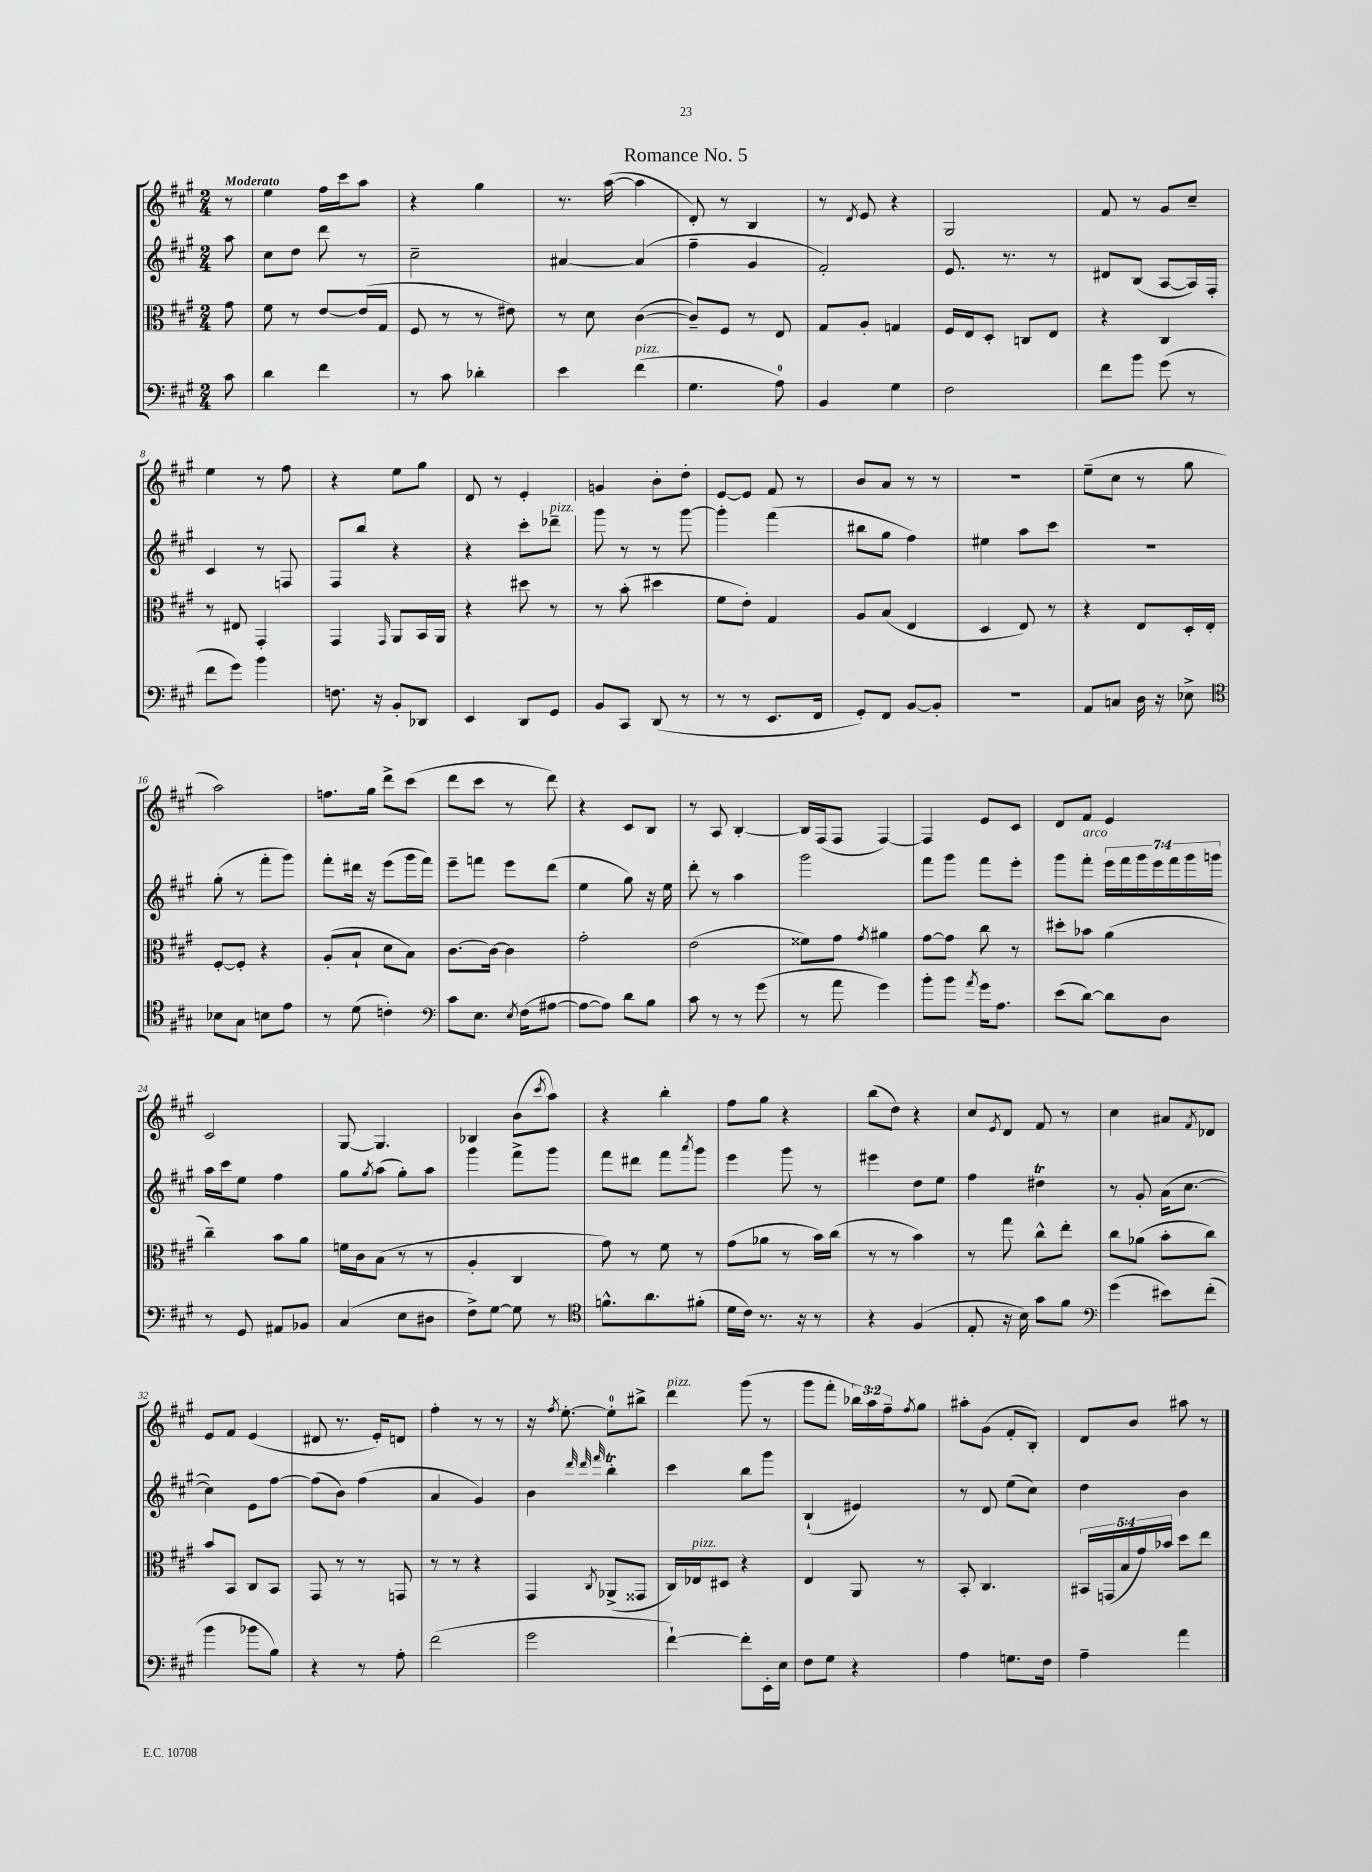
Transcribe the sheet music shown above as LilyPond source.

\header { title = "Romance No. 5" }
<<
\new StaffGroup <<
\new Staff = "s0" {
    \clef treble \key a \major \numericTimeSignature \time 2/4 \override Staff.TupletNumber.text = #tuplet-number::calc-fraction-text \partial 8 \tempo "Moderato"
    r8 |
    e''4 fis''16 cis'''16 a''8 |
    r4 gis''4 |
    r8. a''16~( a''4 |
    d'8-.) r8 b4 |
    r8 \acciaccatura { d'8 } e'8 r4 |
    gis2 |
    fis'8 r8 gis'8 cis''8-- |
    e''4 r8 fis''8 |
    r4 e''8 gis''8 |
    d'8 r8 e'4-. |
    g'4 b'8-. d''8-. |
    e'8~ e'8 fis'8 r8 |
    b'8 a'8 r8 r8 |
    r2 |
    e''8--( cis''8 r8 gis''8 |
    a''2) |
    f''8. gis''16 d'''8-> cis'''8( |
    d'''8 cis'''8 r8 d'''8) |
    r4 cis'8 b8 |
    r8 a8 b4~-. |
    b16 fis16( fis8 fis4~) |
    fis4 e'8 cis'8 |
    d'8 fis'8 e'4 |
    cis'2 |
    gis8~ gis4. |
    bes4 b'8( \acciaccatura { cis'''8 } a''8) |
    r4 b''4-. |
    fis''8 gis''8 r4 |
    b''8( d''8) r4 |
    cis''8 \acciaccatura { e'8 } d'8 fis'8 r8 |
    cis''4 ais'8 \acciaccatura { fis'8 } des'8 |
    e'8 fis'8 e'4( |
    dis'8 r8. e'16-.) d'8 |
    fis''4-. r8 r8 |
    r16 \acciaccatura { fis''8 } e''8.~-. e''8-0-. bis''8-> |
    d'''4^\markup { \italic "pizz." } gis'''8( r8 |
    gis'''8 fis'''8-. \tuplet 3/2 { bes''16) a''16 fis''16-- } \acciaccatura { fis''8 } gis''8 |
    ais''8-. gis'8( fis'8-. b8-.) |
    d'8 b'8 ais''8 r8 \bar "|." |
}
\new Staff = "s1" {
    \clef treble \key a \major \numericTimeSignature \time 2/4 \override Staff.TupletNumber.text = #tuplet-number::calc-fraction-text \partial 8
    a''8 |
    cis''8 d''8 d'''8 r8 |
    cis''2-- |
    ais'4~ ais'4( |
    fis''4-- gis'4 |
    fis'2-.) |
    e'8. r8. r8 |
    dis'8 b8( a8~ a16) fis16-. |
    cis'4 r8 f8 |
    fis8 b''8 r4 |
    r4 cis'''8-. des'''8--^\markup { \italic "pizz." } |
    gis'''8 r8 r8 gis'''8~ |
    gis'''4-. fis'''4( |
    bis''8 gis''8 fis''4) |
    eis''4 a''8 cis'''8 |
    R2 |
    gis''8-.( r8 fis'''8-. gis'''8) |
    fis'''8-. dis'''16 r16 e'''8( gis'''16 fis'''16) |
    e'''8-- f'''8 e'''8 d'''8( |
    e''4 gis''8) r16 e''16 |
    d'''8-. r8 a''4 |
    gis'''2 |
    fis'''8 gis'''8 fis'''8 e'''8-. |
    gis'''8 fis'''8-.^\markup { \italic "arco" } \tuplet 7/4 { e'''16 fis'''16 gis'''16 e'''16 fis'''16 gis'''16 g'''16 } |
    a''16 cis'''16 e''8 fis''4 |
    gis''8 \acciaccatura { gis''8 } a''8( gis''8-.) a''8 |
    gis'''4 fis'''8-> gis'''8 |
    fis'''8 dis'''8 fis'''8 \acciaccatura { a'''8 } gis'''8 |
    e'''4 gis'''8 r8 |
    eis'''4 d''8 e''8 |
    fis''4 dis''4\trill |
    r8 gis'8-. a'16( cis''8.~ |
    cis''4) e'8 fis''8~ |
    fis''8( b'8) fis''4( |
    a'4 gis'4) |
    b'4 \grace { d'''32 d'''32 fis'''32 } b''4-.\trill |
    cis'''4 b''8 gis'''8 |
    b4-!( eis'4) |
    r8 d'8 e''8( cis''8) |
    d''4 b'4 \bar "|." |
}
\new Staff = "s2" {
    \clef alto \key a \major \numericTimeSignature \time 2/4 \override Staff.TupletNumber.text = #tuplet-number::calc-fraction-text \partial 8
    gis'8 |
    fis'8 r8 e'8~ e'16( gis16 |
    fis8 r8 r8 eis'8) |
    r8 d'8 cis'4~( |
    cis'8--) fis8 r8 e8 |
    gis8 a8-. g4 |
    fis16 e16 d8-. c8 e8 |
    r4 cis4 |
    r8 eis8 gis,4-. |
    gis,4 \grace { gis,16 } a,8 b,16 a,16 |
    r4 dis''8 r8 |
    r8 b'8-.( dis''4 |
    fis'8 e'8-.) gis4 |
    a8 b8( e4 |
    d4 e8) r8 |
    r4 e8 d16-. e16-. |
    fis8~-. fis8-. r4 |
    a8-.( b8-! d'8 b8) |
    cis'8.~ cis'16~ cis'4 |
    gis'2-. |
    e'2( |
    fisis'8) gis'8 \acciaccatura { gis'8 } ais'4 |
    gis'8~ gis'8 cis''8 r8 |
    dis''8-. bes'8 a'4( |
    cis''4--) b'8 a'8 |
    f'16 cis'16 b8( r8 r8 |
    a4-. cis4 |
    gis'8) r8 fis'8 r8 |
    gis'8( aes'8 r8 b'16) cis''16( |
    r8 r8 b'4) |
    r8 gis''8 cis''8-^ e''8-. |
    cis''8 aes'8( b'8-. cis''8) |
    b'8 b,8 cis8 b,8 |
    gis,8 r8 r8 g,8 |
    r8 r8 r4 |
    gis,4 \acciaccatura { cis8 } aes,8->( gisis,8 |
    cis16) ees16^\markup { \italic "pizz." } dis8 r4 |
    e4 a,8 r8 |
    b,8-. cis4. |
    \tuplet 5/4 { bis,16 g,16( b16 gis'16) bes'16 } d''8 e''8 \bar "|." |
}
\new Staff = "s3" {
    \clef bass \key a \major \numericTimeSignature \time 2/4 \partial 8
    cis'8 |
    d'4 fis'4 |
    r8 cis'8 des'4-. |
    e'4 fis'4^\markup { \italic "pizz." }( |
    gis4. a8-0) |
    b,4 gis4 |
    fis2 |
    fis'8 b'8 gis'8( r8 |
    fis'8 gis'8) b'4 |
    f8. r16 b,8-. des,8 |
    e,4 d,8 gis,8 |
    b,8 cis,8 d,8( r8 |
    r8 r8 e,8. fis,16 |
    gis,8-.) fis,8 b,8~ b,8-. |
    R2 |
    a,8 c8 d16 r16 ees8-> |
    \clef tenor bes8 gis8 b8 e'8 |
    r8 d'8( c'4-.) |
    \clef bass cis'8 e8. \acciaccatura { e8 } fis16( ais8~ |
    ais8~ ais8) d'8 b8 |
    cis'8 r8 r8 gis'8( |
    r8 a'8 gis'4) |
    b'8-. b'8 \acciaccatura { a'8 } gis'16 a8. |
    e'8( d'8~) d'8 d8 |
    r8 gis,8 ais,8 bes,8 |
    cis4( e8 dis8 |
    fis8->) gis8~ gis8 r8 |
    \clef tenor f'8.-^ a'8. fis'8-.( |
    d'16 cis'16) r8. r16 r8 |
    r4 fis4( |
    e8-. r16 b16) gis'8 fis'8 |
    \clef bass gis'4( eis'8) fis'8-.( |
    b'4 bes'8 b8) |
    r4 r8 a8-. |
    fis'2( |
    gis'2 |
    fis'4~-!) fis'8-. e,16-. e16 |
    fis8 gis8 r4 |
    a4 g8. fis16 |
    a4-- a'4 \bar "|." |
}
>>
>>
